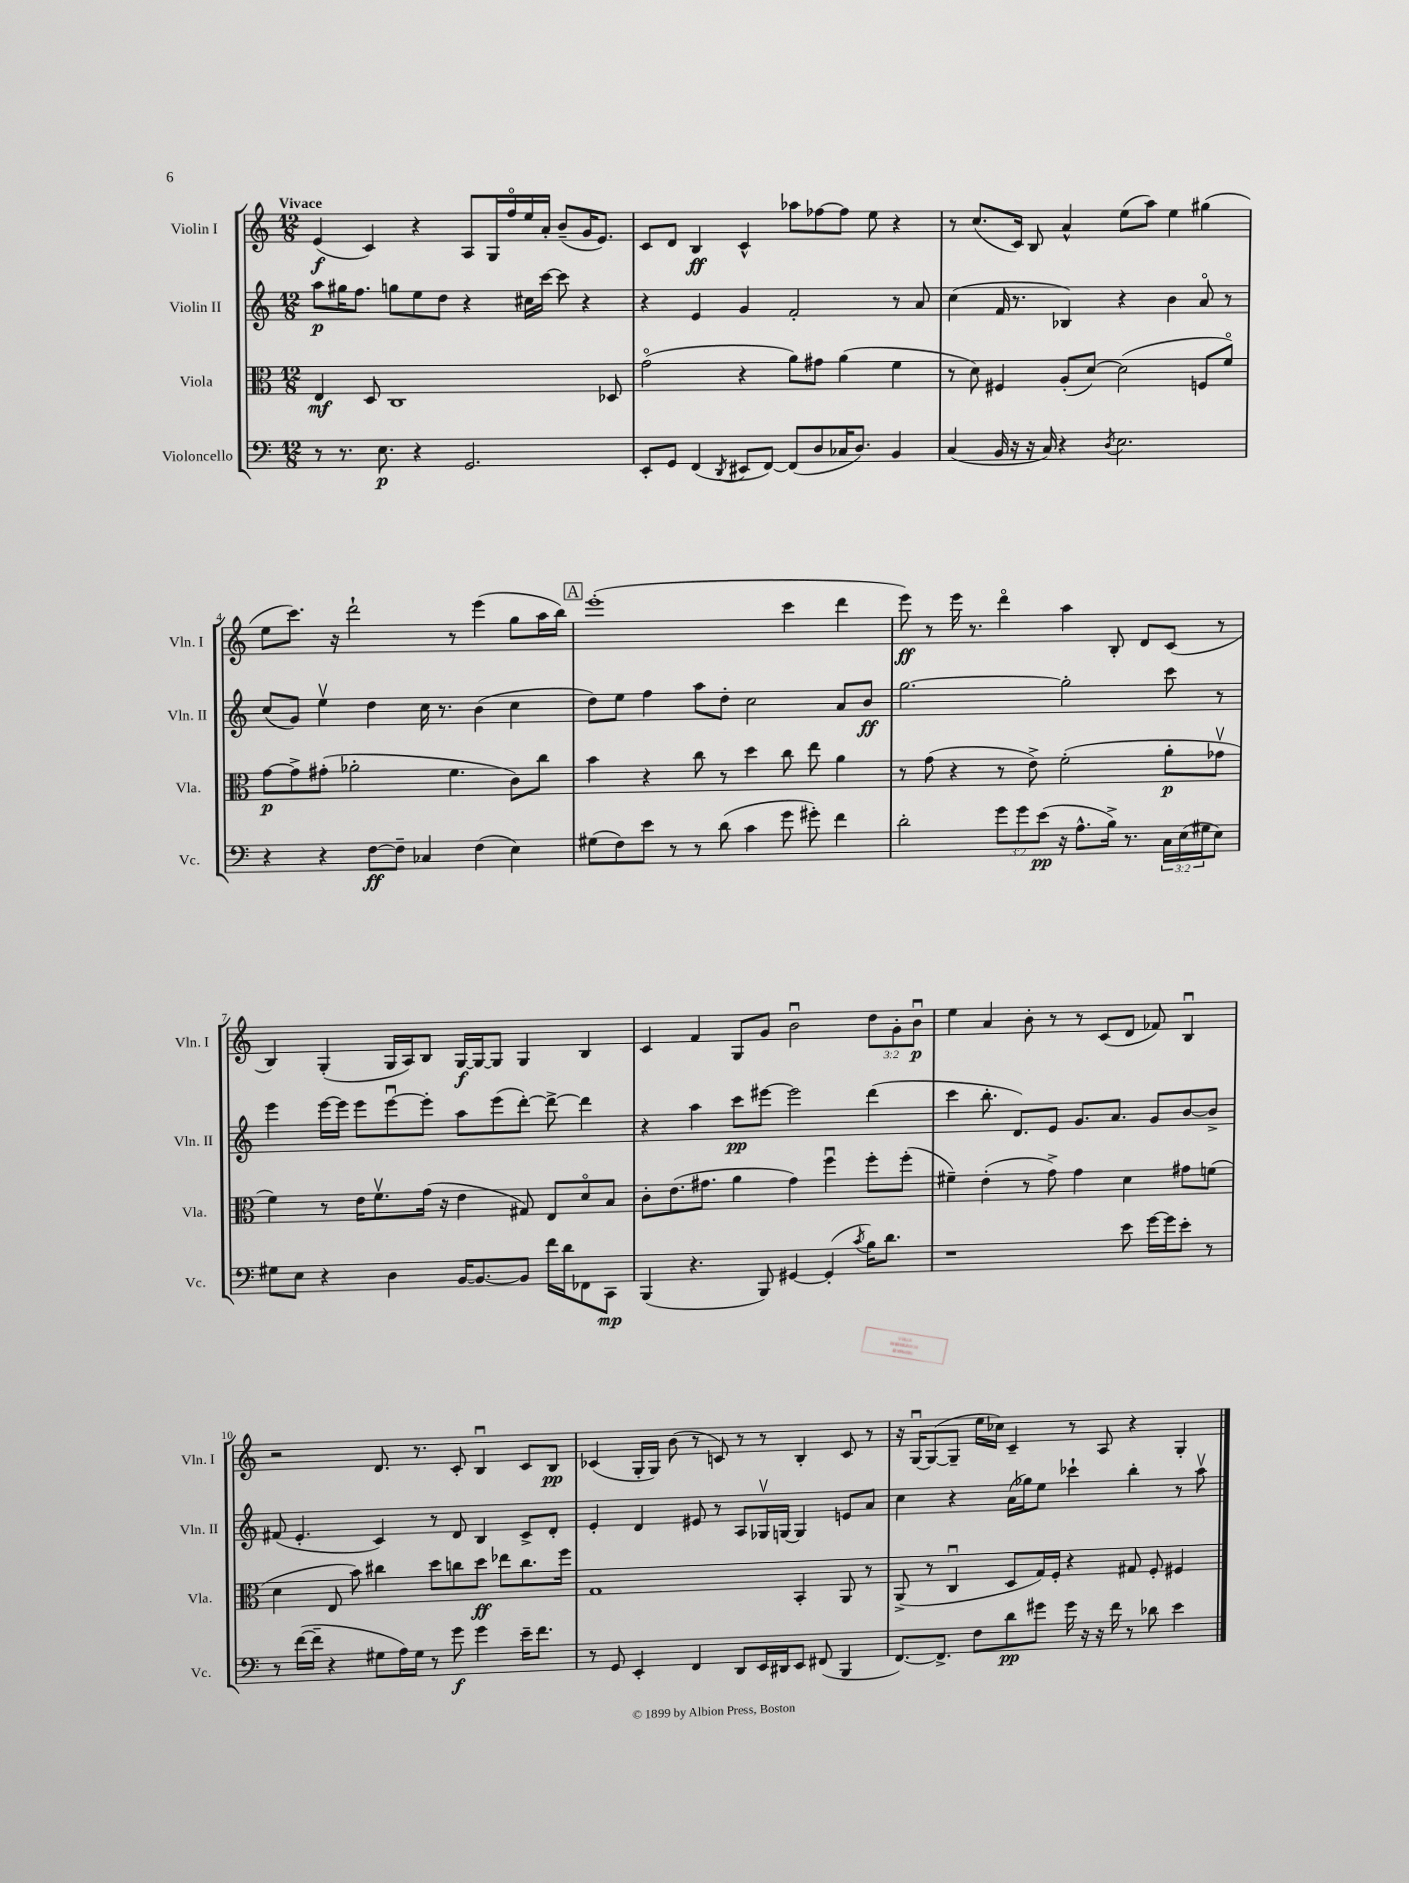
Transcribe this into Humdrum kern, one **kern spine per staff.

**kern	**kern	**kern	**kern
*staff4	*staff3	*staff2	*staff1
*clefF4	*clefC3	*clefG2	*clefG2
*k[]	*k[]	*k[]	*k[]
*M12/8	*M12/8	*M12/8	*M12/8
8r	4E	8aa	(4e
8.r	.	16gg#	.
.	.	8.ff	.
.	8D	.	4c)
8.E	.	.	.
.	1C	8gg	.
4r	.	8ee	4r
.	.	8dd	.
2.GG	.	4r	8A
.	.	.	16G
.	.	.	16ffo
.	.	16cc#	16ee
.	.	[16ccc	16a'
.	.	8ccc]	(8b~
.	.	4r	16g
.	.	.	8.e)
.	8D-	.	.
=	=	=	=
8EE'	(2go	4r	8c
8GG	.	.	8d
(4FF	.	4e	4B
8qDD	.	.	.
8EE#	4r	4g	4c^^
[8FF)	.	.	.
(8FF]	8a)	2f'	8aa-
8D	8g#	.	[8ff-
16C-	(4a	.	8ff-]
8.D)	.	.	.
.	.	.	8ee
4BB	4f	8r	4r
.	.	8a	.
=	=	=	=
(4C	8r	(4cc	8r
.	8d)	.	(8.cc
16BB	4F#	16f	.
16r	.	8.r	16c)
16r	.	.	8B
16C)	.	.	.
4r	(8A'	4B-)	4a^^
.	[8d)	.	.
8qD	.	.	.
2.E	(2d]	4r	(8ee
.	.	.	8aa)
.	.	4b	4ee
.	8F	8ao	(4gg#
.	8fo)	8r	.
=	=	=	=
4r	[8g	(8cc	8ee
.	8g^]	8g)	8.ccc)
4r	(8g#'	4eev	.
.	.	.	16r
.	2a-'	.	2ddd`
[8F	.	4dd	.
8F~]	.	.	.
4C-	.	16cc	.
.	.	8.r	.
.	4.f	.	8r
(4F	.	(4b	(4eee
4E)	8c)	4cc	8gg
.	8cc	.	16aa
.	.	.	16bb)
=	=	=	=
(8G#	4b	8dd)	(1eee'
8F)	.	8ee	.
8e	4r	4ff	.
8r	.	.	.
8r	8cc	8aa	.
(8d	8r	8dd'	.
4c	4dd	2cc	.
8g	8cc	.	4ccc
8g#')	8ee	.	.
4f	4a	8a	4ddd
.	.	8b	.
=	=	=	=
2d'	8r	[2.gg	8eee)
.	(8g	.	8r
.	4r	.	16eee
.	.	.	8.r
12g	8r	.	4dddo
12g	.	.	.
.	8e^)	.	.
(12e	.	.	.
16r	(2f'	2gg']	4aa
8.A^^	.	.	.
16B^)	.	.	8B'
8.r	.	.	.
.	.	.	8d
24C	8a'	8ccc	(8c
(24E	.	.	.
24G#	.	.	.
8E)	8g-v	8r	8r
=	=	=	=
8G#	4f)	4eee	4B)
8E	.	.	.
4r	8r	[16eee	(4G'
.	.	16eee]	.
.	16e	8eee	.
.	8.fv	.	.
4D	.	[8eeeu	16G
.	.	.	16A)
.	(16g	8eee']	8B
.	16r	.	.
[16BB	4e	8aa	[16G
8.BB_	.	.	16G_
.	.	(8eee	8G]
8BB]	8G#)	[8ddd')	4G
16f	8E	8ddd^_	.
16d	.	.	.
8FF-	8do	4ddd]	4B
8CC	8B	.	.
=	=	=	=
(4BBB	8c'	4r	4c
.	(8.e	.	.
4.r	.	4aa	4f
.	8.g#	.	.
.	4a	8ccc	8G
8BBB)	.	[8eee#	8g
[4GG#	4g#)	2eee#]	2bu
(4GG#']	4ffu	.	.
8qc	.	.	.
16B)	8ff'	(4ddd	12dd
8.d	.	.	.
.	.	.	12g'
.	(8ff'	.	.
.	.	.	12bu
=	=	=	=
1r	4f#~)	4ccc	4ee
.	(4e'	8.bb'	4a
.	.	8.d)	.
.	8r	.	8b'
.	8g^)	8e	8r
.	4g	8.g	8r
.	.	.	(8c
.	.	8.a	.
8e	4d	.	8d
[16g	.	8g	8f-)
16g]	.	.	.
8e'	8g#	[8b	4Bu
8r	(8f	8b^]	.
=	=	=	=
8r	4d	(8f#	2r
([16f	.	4.e'	.
16f~]	.	.	.
4r	8E	.	.
.	8b)	.	.
8G#	4cc#	4c)	8.d
16A)	.	.	.
16G#	.	.	8.r
8r	8dd	8r	.
8g	8cc	8d	8c'
4g	8dd	4B	4Bu
.	8ee-	.	.
16e~	8.cc	8c^	8c
8.f	.	.	.
.	.	8d'	8B
.	16ff	.	.
=	=	=	=
8r	1G	4e'	(4c-
8GG	.	.	.
4EE'	.	4d	16G'
.	.	.	16G)
.	.	.	(8b
4FF	.	8e#	8r
.	.	8r	8c)
8DD	.	8A	8r
16EE	.	16G-v	8r
16DD#	.	[16G	.
8EE	4BB'	4G]	4B'
(8FF#	.	.	.
4BBB	8AA	8e	8c
.	8r	8a	8r
=	=	=	=
[8.FF)	(8AA^	4cc	16r
.	.	.	[16Gu
.	8r	.	(8G_
8.FF^]	.	.	.
.	4Cu	4r	8G~]
8F	.	.	16ee
.	.	.	16cc-)
8d	8D	(16a	4c~
.	.	16gg-)	.
8g#	16G)	8ee	.
.	16F'	.	.
16g#	4r	4ccc-`	8r
16r	.	.	.
16r	.	.	8A
16f	.	.	.
8r	8G#	4bb'	4r
8d-	8F'	.	.
4e	4F#	8r	4G'
.	.	8aav	.
==	==	==	==
*-	*-	*-	*-
